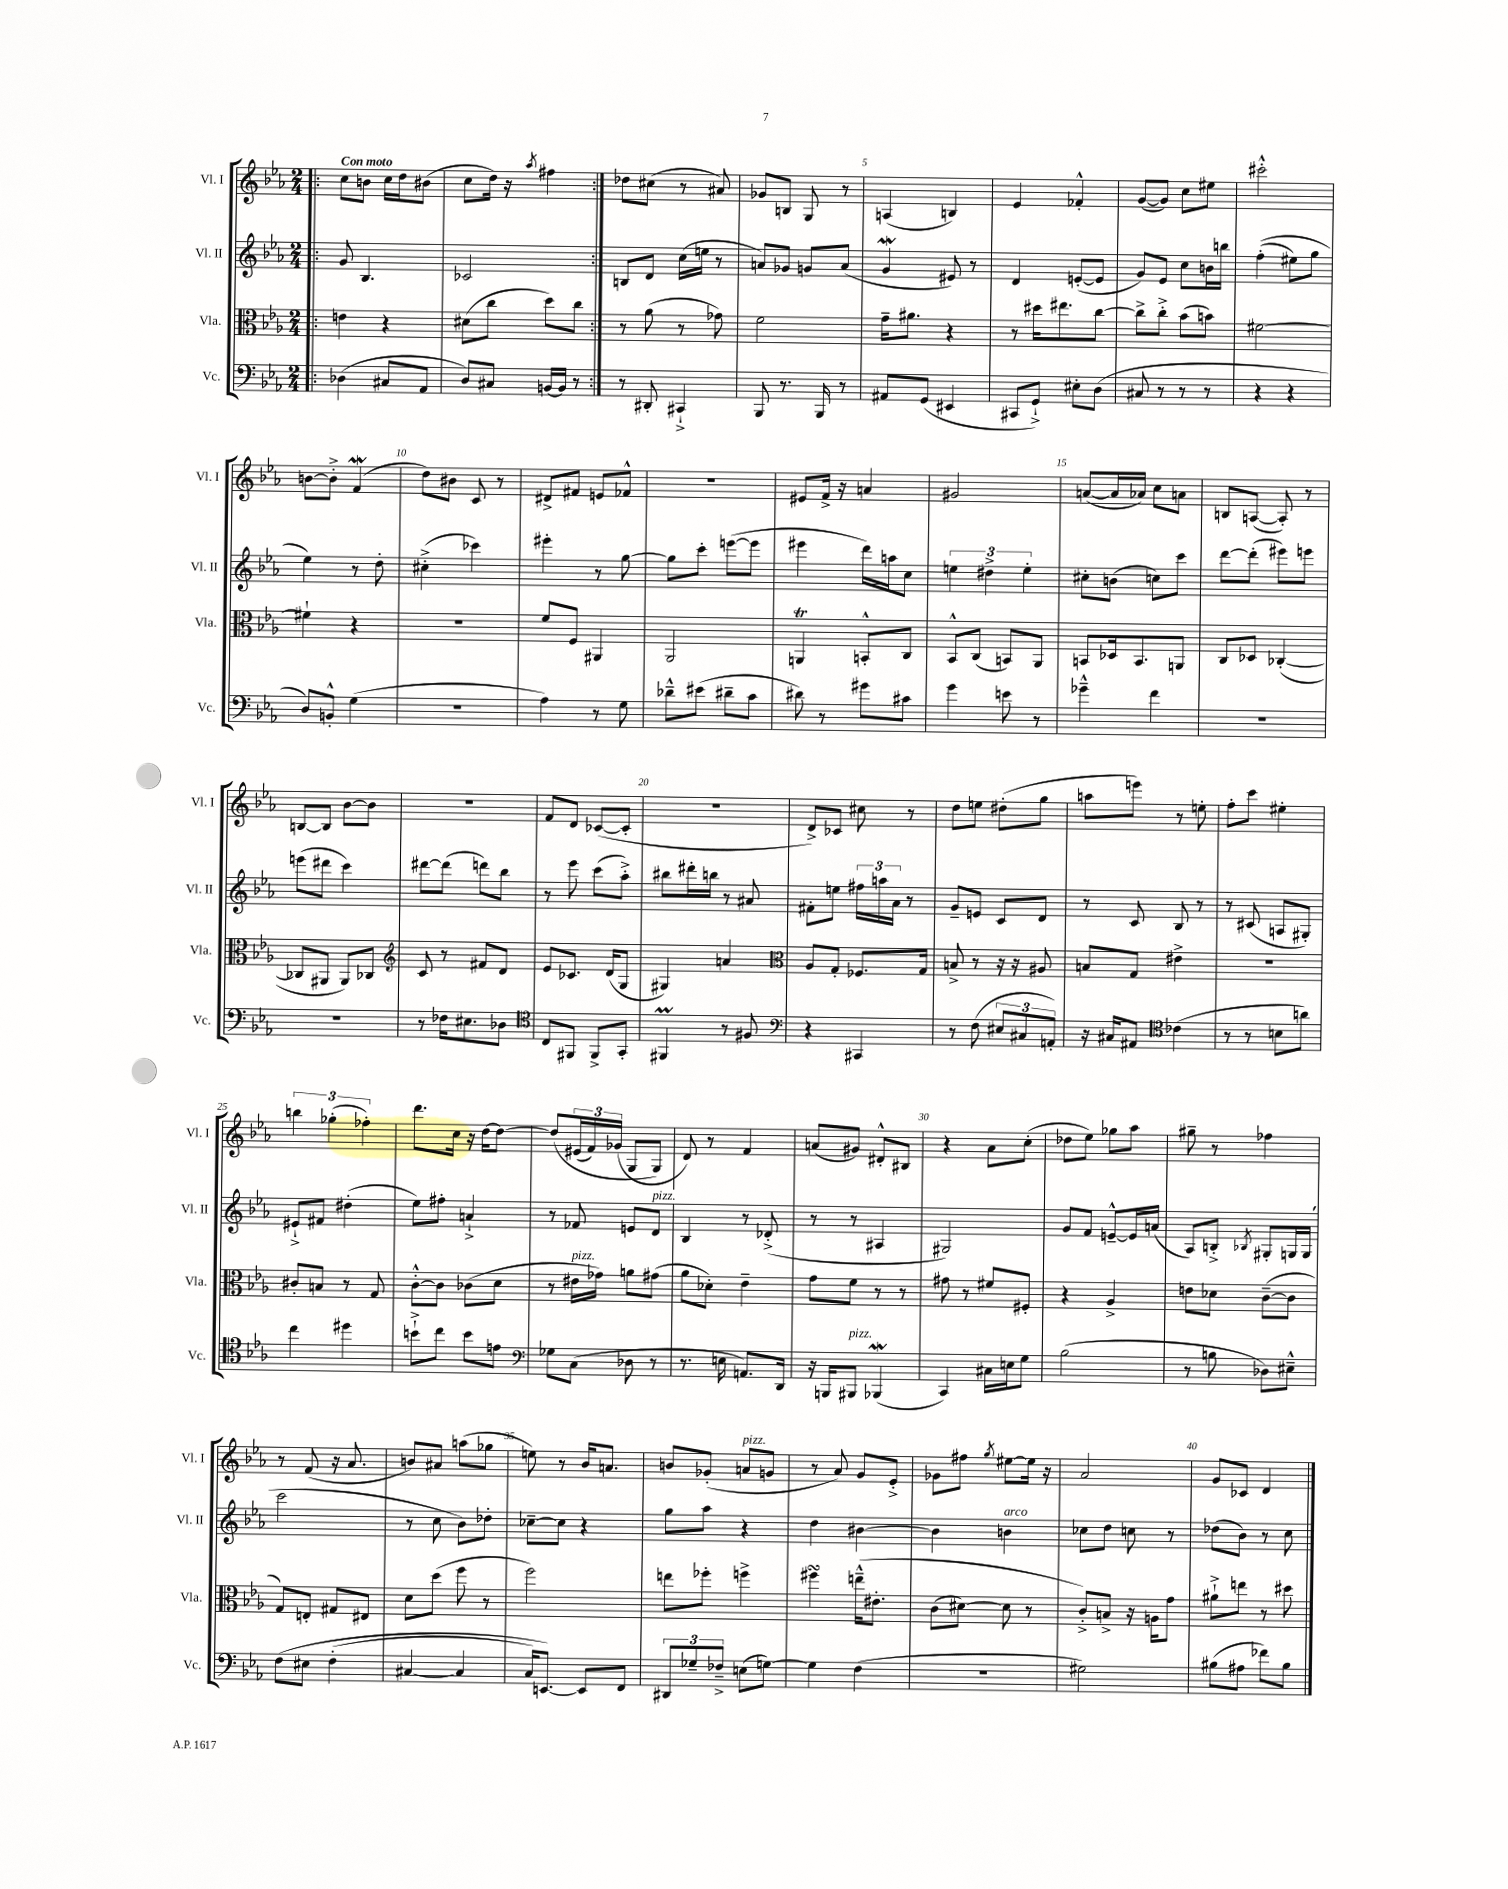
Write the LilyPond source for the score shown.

<<
\new StaffGroup <<
\new Staff = "s0" \with { instrumentName = "Vl. I" shortInstrumentName = "Vl. I" } {
    \clef treble \key ees \major \numericTimeSignature \time 2/4 \tempo "Con moto"
    \repeat volta 2 { \bar ".|:" c''8 b'8 c''16 d''16 bis'8( |
    c''8 d''16) r16 \acciaccatura { aes''8 } fis''4 | }
    des''8 cis''8( r8 ais'8) |
    ges'8 b8 g8 r8 |
    a4( b4) |
    ees'4 fes'4-.-^ |
    g'8~( g'8) c''8 eis''8 |
    cis'''2-.-^ |
    b'8~ b'8-.-> f'4\mordent( |
    d''8) bis'8 c'8 r8 |
    dis'8-> fis'8 e'8 fes'8-^ |
    R2 |
    eis'8 f'16-> r16 a'4 |
    gis'2 |
    a'8~( a'16 aes'16) c''8 a'8 |
    b8 a8~( a8-.) r8 |
    b8~ b8 bes'8~ bes'8 |
    R2 |
    f'8 d'8 ces'8~( ces'8-. |
    R2 |
    d'8->) ces'8 cis''8 r8 |
    d''8 e''8 dis''8-.( g''8 |
    a''8 e'''8) r8 e''8-. |
    f''8-. c'''8 eis''4-. |
    \tuplet 3/2 { b''4 ges''4-.( fes''4-.) } |
    d'''8. c''16 r16 d''16~ d''8~ |
    d''8\( \tuplet 3/2 { eis'16( f'16) ges'16( } g8 g8\) |
    d'8) r8 f'4 |
    a'8( gis'8) dis'8-.-^ bis8 |
    r4 aes'8 c''8-.( |
    des''8 ees''8) ges''8 aes''8 |
    gis''8-- r8 fes''4 |
    r8 f'8( r16 aes'8. |
    b'8) ais'8 a''8( ges''8 |
    e''8) r8 bes'16 a'8. |
    b'8 ges'8-.( a'8^\markup { \italic "pizz." } g'8 |
    r8 aes'8) g'8 ees'8-.-> |
    ges'8 fis''8 \acciaccatura { g''8 } eis''8~ eis''16 r16 |
    aes'2 |
    g'8 ces'8 d'4 \bar "|." |
}
\new Staff = "s1" \with { instrumentName = "Vl. II" shortInstrumentName = "Vl. II" } {
    \clef treble \key ees \major \numericTimeSignature \time 2/4
    \repeat volta 2 { \bar ".|:" g'8 bes4. |
    ces'2 | }
    b8 d'8 c''16( e''16 r8 |
    a'8) ges'8 g'8 a'8( |
    g'4\mordent eis'8) r8 |
    d'4 e'8~-.( e'8 |
    g'8) ees'8 c''8 b'16 b''16 |
    f''4-.(\( eis''8) g''8 |
    ees''4\) r8 d''8-. |
    cis''4-.->( ces'''4) |
    eis'''4-. r8 g''8~ |
    g''8 c'''8-. e'''8~( e'''8 |
    eis'''4 d'''16) a''16 c''8 |
    \tuplet 3/2 { e''4 dis''4-> e''4-. } |
    cis''8-. b'8( c''8) c'''8 |
    d'''8~ d'''8-.( eis'''8) e'''8 |
    e'''8( dis'''8 c'''4) |
    dis'''8~ dis'''8( d'''8) bes''8 |
    r8 ees'''8 c'''8( aes''8-.->) |
    bis''8 dis'''16-. b''16 r8 ais'8 |
    fis'8-. e''8 \tuplet 3/2 { fis''16 a''16 aes'16 } r8 |
    g'8-- e'8 c'8 d'8 |
    r8 c'8 bes8 r8 |
    r8 cis'8( a8 gis8-.) |
    eis'8-!-> fis'8 dis''4-.( |
    ees''8) fis''8-. a'4-!-> |
    r8 fes'8 e'8 d'8^\markup { \italic "pizz." } |
    bes4 r8 des'8-.->( |
    r8 r8 ais4 |
    gis2) |
    g'8 f'8 e'8~---^ e'16 a'16( |
    aes8) b8-.-> \acciaccatura { bes8 } gis8-. g16 g16( |
    c'''2 |
    r8 c''8 bes'8) des''8-. |
    ces''8~-- ces''8 r4 |
    g''8 aes''8 r4 |
    d''4 bis'4~ |
    bis'4 b'4^\markup { \italic "arco" } |
    ces''8 d''8 c''8 r8 |
    des''8( bes'8) r8 c''8 \bar "|." |
}
\new Staff = "s2" \with { instrumentName = "Vla." shortInstrumentName = "Vla." } {
    \clef alto \key ees \major \numericTimeSignature \time 2/4
    \repeat volta 2 { \bar ".|:" e'4 r4 |
    dis'8( c''8 d''8) c''8 | }
    r8 aes'8( r8 ges'8) |
    f'2 |
    g'16-- ais'8. r4 |
    r8 dis''16 eis''8. c''8~ |
    c''8-> c''8-.-> bes'8( b'8) |
    fis'2~ |
    fis'4-! r4 |
    r2 |
    f'8 f8 ais,4 |
    aes,2 |
    a,4\trill b,8-.-^ c8 |
    bes,8-^ c8( b,8) aes,8 |
    b,8 des16 b,8. a,8 |
    c8 des8 ces4~-.( |
    ces8 ais,8 ais,8) ces8 |
    \clef treble c'8 r8 fis'8 d'8 |
    ees'8 ces'8. d'16( g8 |
    gis4) a'4 |
    \clef alto aes8 g8-. fes8. g16 |
    b8-> r8 r16 r16 ais8 |
    b8 g8 eis'4-> |
    r2 |
    cis'8-. b8 r8 g8 |
    c'8~-.-^ c'8 ces'8( d'8 |
    r8 eis'16^\markup { \italic "pizz." } ges'16) a'8 gis'8( |
    aes'8 des'8-.) ees'4-- |
    g'8 f'8 r8 r8 |
    gis'8 r8 fis'8 fis8-. |
    r4 aes4-> |
    e'8 des'8 c'8~--( c'8 |
    g8) e8-. gis8 eis8 |
    d'8 d''8( f''8 r8 |
    f''2) |
    e''8 fes''8-. f''4-> |
    fis''4\turn e''16---^\( eis'8.-. |
    c'8( dis'8~) dis'8 r8 |
    c'8-.->\) b8-> r16 a16 g'8 |
    ais'8-!-> e''8 r8 dis''8 \bar "|." |
}
\new Staff = "s3" \with { instrumentName = "Vc." shortInstrumentName = "Vc." } {
    \clef bass \key ees \major \numericTimeSignature \time 2/4
    \repeat volta 2 { \bar ".|:" des4( cis8 aes,8 |
    d8) cis8 b,16~ b,16 r8 | }
    r8 dis,8-. cis,4-!-> |
    bes,,8 r8. bes,,16 r8 |
    ais,8 g,8( eis,4 |
    cis,8 g,8-!->) eis8-. d8( |
    cis8 r8 r8 r8 |
    r4 r4 |
    d8) b,8-.-^ g4( |
    r2 |
    aes4) r8 g8 |
    des'8---^ eis'8( dis'8-- c'8 |
    dis'8) r8 gis'8 cis'8 |
    g'4 e'8 r8 |
    ges'4---^ f'4 |
    R2 |
    R2 |
    r8 fes16 eis8. des8 |
    \clef tenor c8 fis,8 fis,8-> g,8-. |
    fis,4\prall r8 fis8 |
    \clef bass r4 cis,4 |
    r8 f8( \tuplet 3/2 { eis8 cis8 a,8-.) } |
    r16 cis16 ais,8 \clef tenor ces'4( |
    r8 r8 b8 a'8) |
    c''4 dis''4 |
    b'8-!-> c''8 b'8 e'8 |
    \clef bass ges8 c8( des8 r8 |
    r8. e16 a,8.) d,16 |
    r16 b,,16 bis,,8^\markup { \italic "pizz." } bes,,4\mordent( |
    c,4) cis16 e16 g8 |
    bes2( |
    r8 b8 des8) eis8---^ |
    f8\( eis8 f4-.( |
    cis4~ cis4 |
    c16) e,8.~\) e,8 f,8 |
    \tuplet 3/2 { dis,8 ges8-- fes8---> } e8( g8~) |
    g4 f4( |
    R2 |
    gis2) |
    bis8( ais8 fes'8) bis8 \bar "|." |
}
>>
>>
\layout { \context { \Score \override BarNumber.break-visibility = ##(#f #t #t) barNumberVisibility = #(every-nth-bar-number-visible 5) } }
